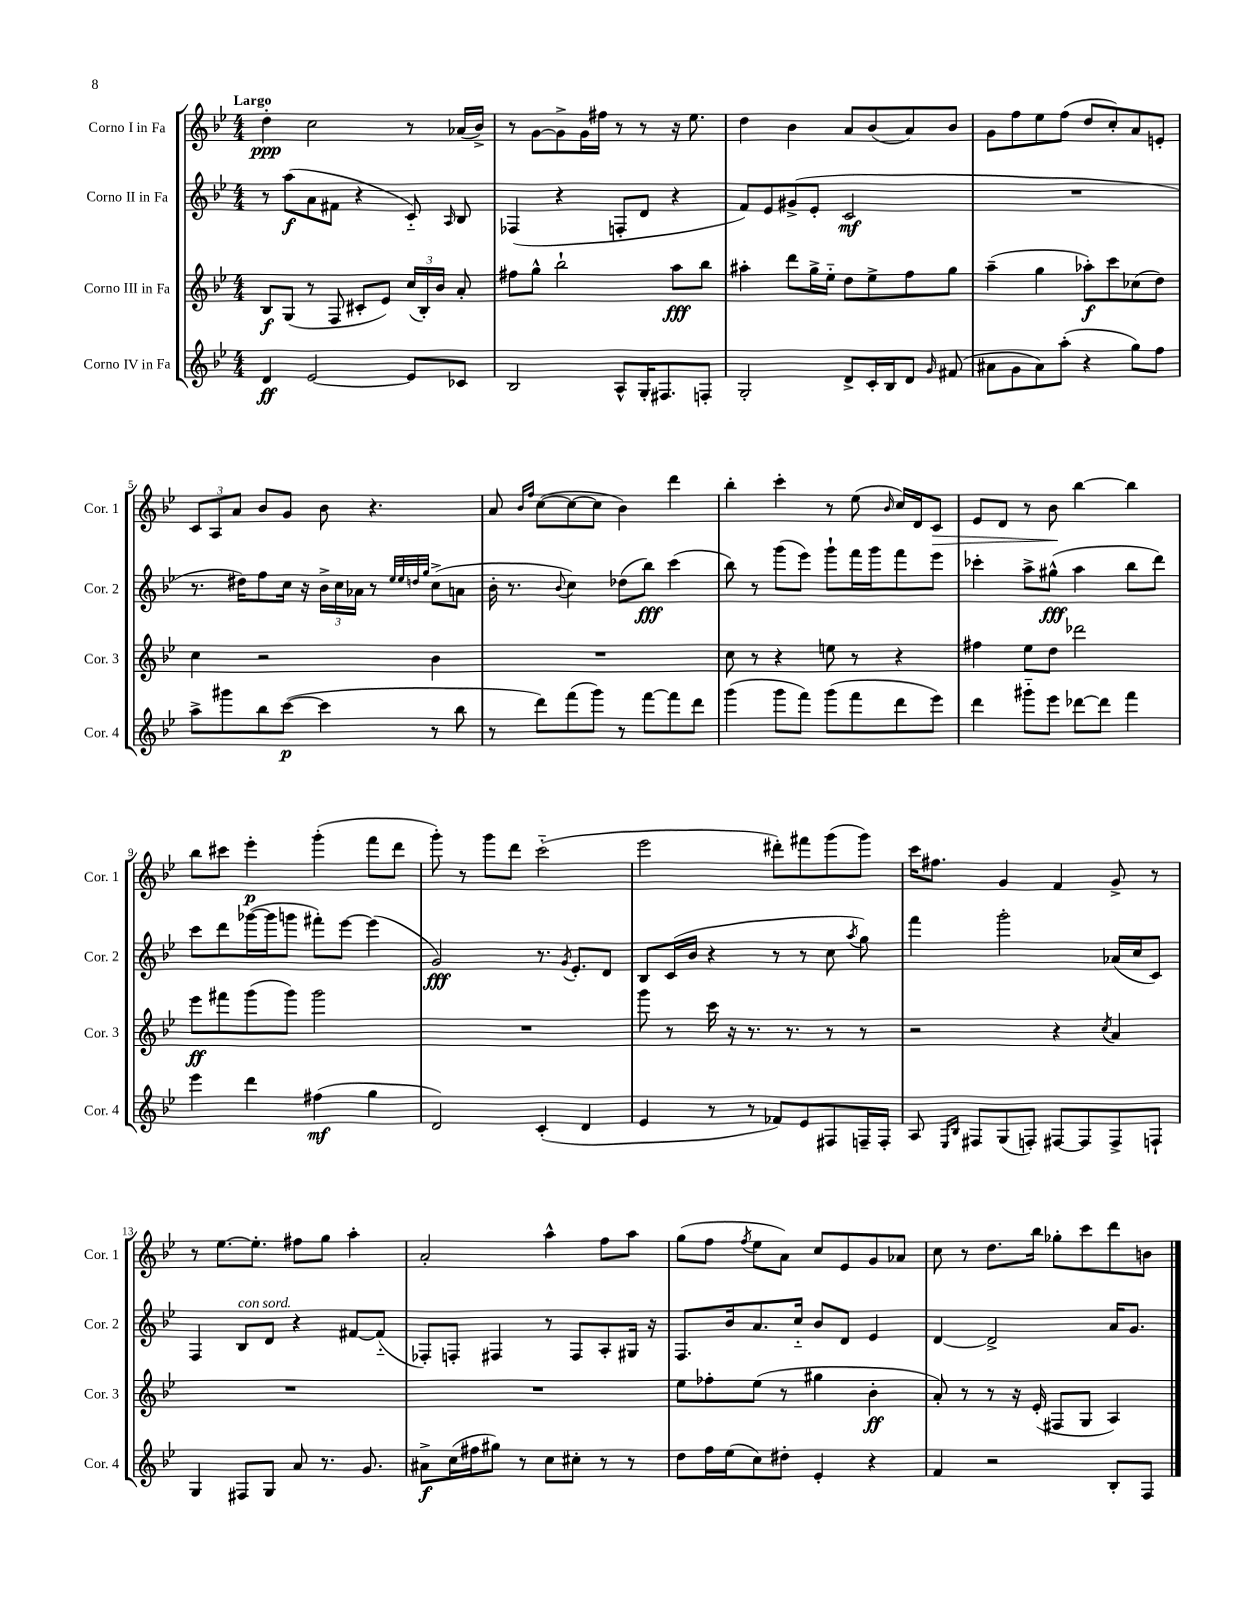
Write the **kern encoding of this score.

**kern	**kern	**kern	**kern
*staff4	*staff3	*staff2	*staff1
*clefG2	*clefG2	*clefG2	*clefG2
*k[b-e-]	*k[b-e-]	*k[b-e-]	*k[b-e-]
*M4/4	*M4/4	*M4/4	*M4/4
4d/	8B-/L	8r	4dd'\
.	(8G/J	(8aa\L	.
[2e-/	8r	8a\	2cc\
.	8F/	8f#\J	.
.	8c#'/L	4r	.
.	8e-/J)	.	.
8e-/]L	(24cc/LL	8c'~/)	8r
.	24B-'/)	.	.
.	24b-/JJ	.	.
.	.	16qqA/	.
8c-/J	8a'/	8B-/	(16a-/LL
.	.	.	16b-^/JJ)
=	=	=	=
2B-/	8ff#\L	(4F-/	8r
.	8gg^^\J	.	[8g\L
.	2bb-`\	4r	8g^\]
.	.	.	16g\L
.	.	.	16ff#\JJ
8A^^/L	.	8F'/L	8r
16G'/K	.	8d/J	8r
8.F#/	.	.	.
.	8aa\L	4r	16r
.	.	.	8.ee-\
8F'/J	8bb-\J	.	.
=	=	=	=
2G'/	4aa#'\	8f/L)	4dd\
.	.	8e-/	.
.	8ddd\L	(8g#^/	4b-\
.	16gg^\L	8e-'/J	.
.	16ee-'~\JJ	.	.
8d^/L	8dd\L	2c/	8a/L
16c'/L	8ee-^\	.	(8b-/
16B-/J	.	.	.
8d/J	8ff\	.	8a/)
16qqg/	.	.	.
(8f#/	8gg\J	.	8b-/J
=	=	=	=
8a#\L	(4aa~\	1r	8g\L
8g\	.	.	8ff\
8a#\)	4gg\	.	8ee-\
(8aa'\J	.	.	(8ff\J
4r	8aa-'\L)	.	8dd/L
.	8ccc\	.	8cc'/)
8gg\L)	(8cc-\	.	8a/
8ff\J	8dd\J)	.	8e'/J
=	=	=	=
8aa^\L	4cc\	8.r	12c/L
.	.	.	12A/
8ggg#\	.	.	.
.	.	.	12a/J
.	.	16dd#\LK)	.
8bb-\	2r	8ff\	8b-/L
([8ccc\J	.	16cc\Jk	8g/J
.	.	16r	.
4ccc\]	.	24b-^\LL	8b-\
.	.	24cc\	.
.	.	24a-\JJ	.
.	.	8r	4.r
.	.	32qqee-/LLL	.
.	.	32qqee-/	.
.	.	32qqdd/	.
.	.	32qqgg/JJJ	.
8r	4b-\	(8cc^\L	.
8bb-\	.	8a\J	.
=	=	=	=
8r	1r	16b-'\	8a/
.	.	8.r	.
.	.	.	16qqb-/LL
.	.	.	16qqff/JJ
8ddd\L)	.	.	([8cc\L
.	.	8qqb-/	.
(8fff\	.	4cc\)	8cc\_
8ggg\J)	.	.	8cc\]J
8r	.	(8dd-\L	4b-\)
[8fff\L	.	8bb-\J)	.
8fff\]	.	(4ccc\	4ddd\
8ddd\J	.	.	.
=	=	=	=
(4ggg\	8cc\	8bb-\)	4bb-'\
.	8r	8r	.
8ggg\L	4r	(8ggg\L	4ccc'\
8fff\J)	.	8eee-\J)	.
(8ggg\L	8ee\	8ggg`\L	8r
8fff\	8r	16fff\L	(8ee-\
.	.	16ggg\J	.
.	.	.	16qqb-/
8ddd\	4r	8fff\	16cc/LL)
.	.	.	16d/J
8eee-\J)	.	8eee-\J	8c/J
=	=	=	=
4ddd\	4ff#\	4ccc-'\	8e-/L
.	.	.	8d/J
8ggg#'~\L	8ee-\L	8aa^\L	8r
8eee-\J	8dd\J	(8gg#^^\J	8b-\
[8ddd-\L	2ddd-\	4aa\	[4bb-\
8ddd-\]J	.	.	.
4fff\	.	8bb-\L	4bb-\]
.	.	8ddd\J)	.
=	=	=	=
4eee-\	8eee-\L	8ccc\L	8bb-\L
.	8fff#\	8ddd\	8ccc#\J
4ddd\	(8ggg\	([16ggg-\L	4eee-'\
.	.	16ggg-\]J	.
.	8ggg\J)	8ggg\J	.
(4ff#\	2ggg\	8fff#'\L)	(4ggg'\
.	.	[8eee-\J	.
4gg\	.	(4eee-\]	8fff\L
.	.	.	8ddd\J
=	=	=	=
2d/)	1r	2g/)	8ggg'\)
.	.	.	8r
.	.	.	8ggg\L
.	.	.	8ddd\J
(4c'/	.	8.r	(2ccc'~\
.	.	8qg/	.
.	.	8.e-'/L	.
4d/	.	.	.
.	.	8d/J	.
=	=	=	=
4e-/	8ggg\	8B-/L	2eee-\
.	8r	(16c/L	.
.	.	16b-/JJ	.
8r	16ccc\	4r	.
.	16r	.	.
8r	8.r	.	.
8f-/L)	.	8r	8ddd#'\L)
.	8.r	.	.
8e-/	.	8r	8fff#\
8F#/	8r	8cc\	(8ggg\
.	.	8qaa/	.
16F~/L	8r	8gg\)	8ggg\J)
16F'/JJ	.	.	.
=	=	=	=
8A/	2r	4fff\	16ccc\LK
.	.	.	8.ff#\J
16qqE-/LL	.	.	.
16qqB-/JJ	.	.	.
8F#/L	.	.	.
(8G/	.	2ggg'\	4g/
8F'/J)	.	.	.
[8F#/L	4r	.	4f/
8F#/]	.	.	.
.	8qcc/	.	.
8F#^/	4a/	(16a-/LL	8g^/
.	.	16cc/J	.
8F`/J	.	8c/J)	8r
=	=	=	=
4G/	1r	4F/	8r
.	.	.	[8.ee-\L
8F#/L	.	8B-/L	.
.	.	.	8.ee-'\]J
8G/J	.	8d/J	.
8a/	.	4r	8ff#\L
8.r	.	.	8gg\J
.	.	[8f#/L	4aa'\
8.g/	.	.	.
.	.	(8f#'~/]J	.
=	=	=	=
8a#^\L	1r	8F-'/L)	2a'/
(16cc\L	.	8F'/J	.
16ff#\J	.	.	.
8gg#\J)	.	4F#/	.
8r	.	.	.
8cc\L	.	8r	4aa^^\
8cc#'\J	.	8F#/L	.
8r	.	8A'/	8ff\L
8r	.	16G#/Jk	8aa\J
.	.	16r	.
=	=	=	=
8dd\L	8ee-\L	8.F/L	(8gg\L
16ff\L	8ff-'\	.	8ff\J
(16ee-\J	.	16b-/k	.
.	.	.	8qff/
8cc\)	(8ee-\J	8.a/	8ee-\L
8dd#'\J	8r	.	8a\J)
.	.	16cc'~/Jk	.
4e-'/	4gg#\	8b-/L	8cc/L
.	.	8d/J	8e-/
4r	4b-'\	4e-/	8g/
.	.	.	8a-/J
=	=	=	=
4f/	8a'/)	[4d/	8cc\
.	8r	.	8r
2r	8r	2d^/]	8.dd\L
.	16r	.	.
.	(16e-'/	.	16bb-\Jk
.	8F#/L	.	8gg-'\L
.	8G/J	.	8ccc\
8B-'/L	4A/)	16a/LK	8ddd\
.	.	8.g/J	.
8F/J	.	.	8b\J
==	==	==	==
*-	*-	*-	*-
